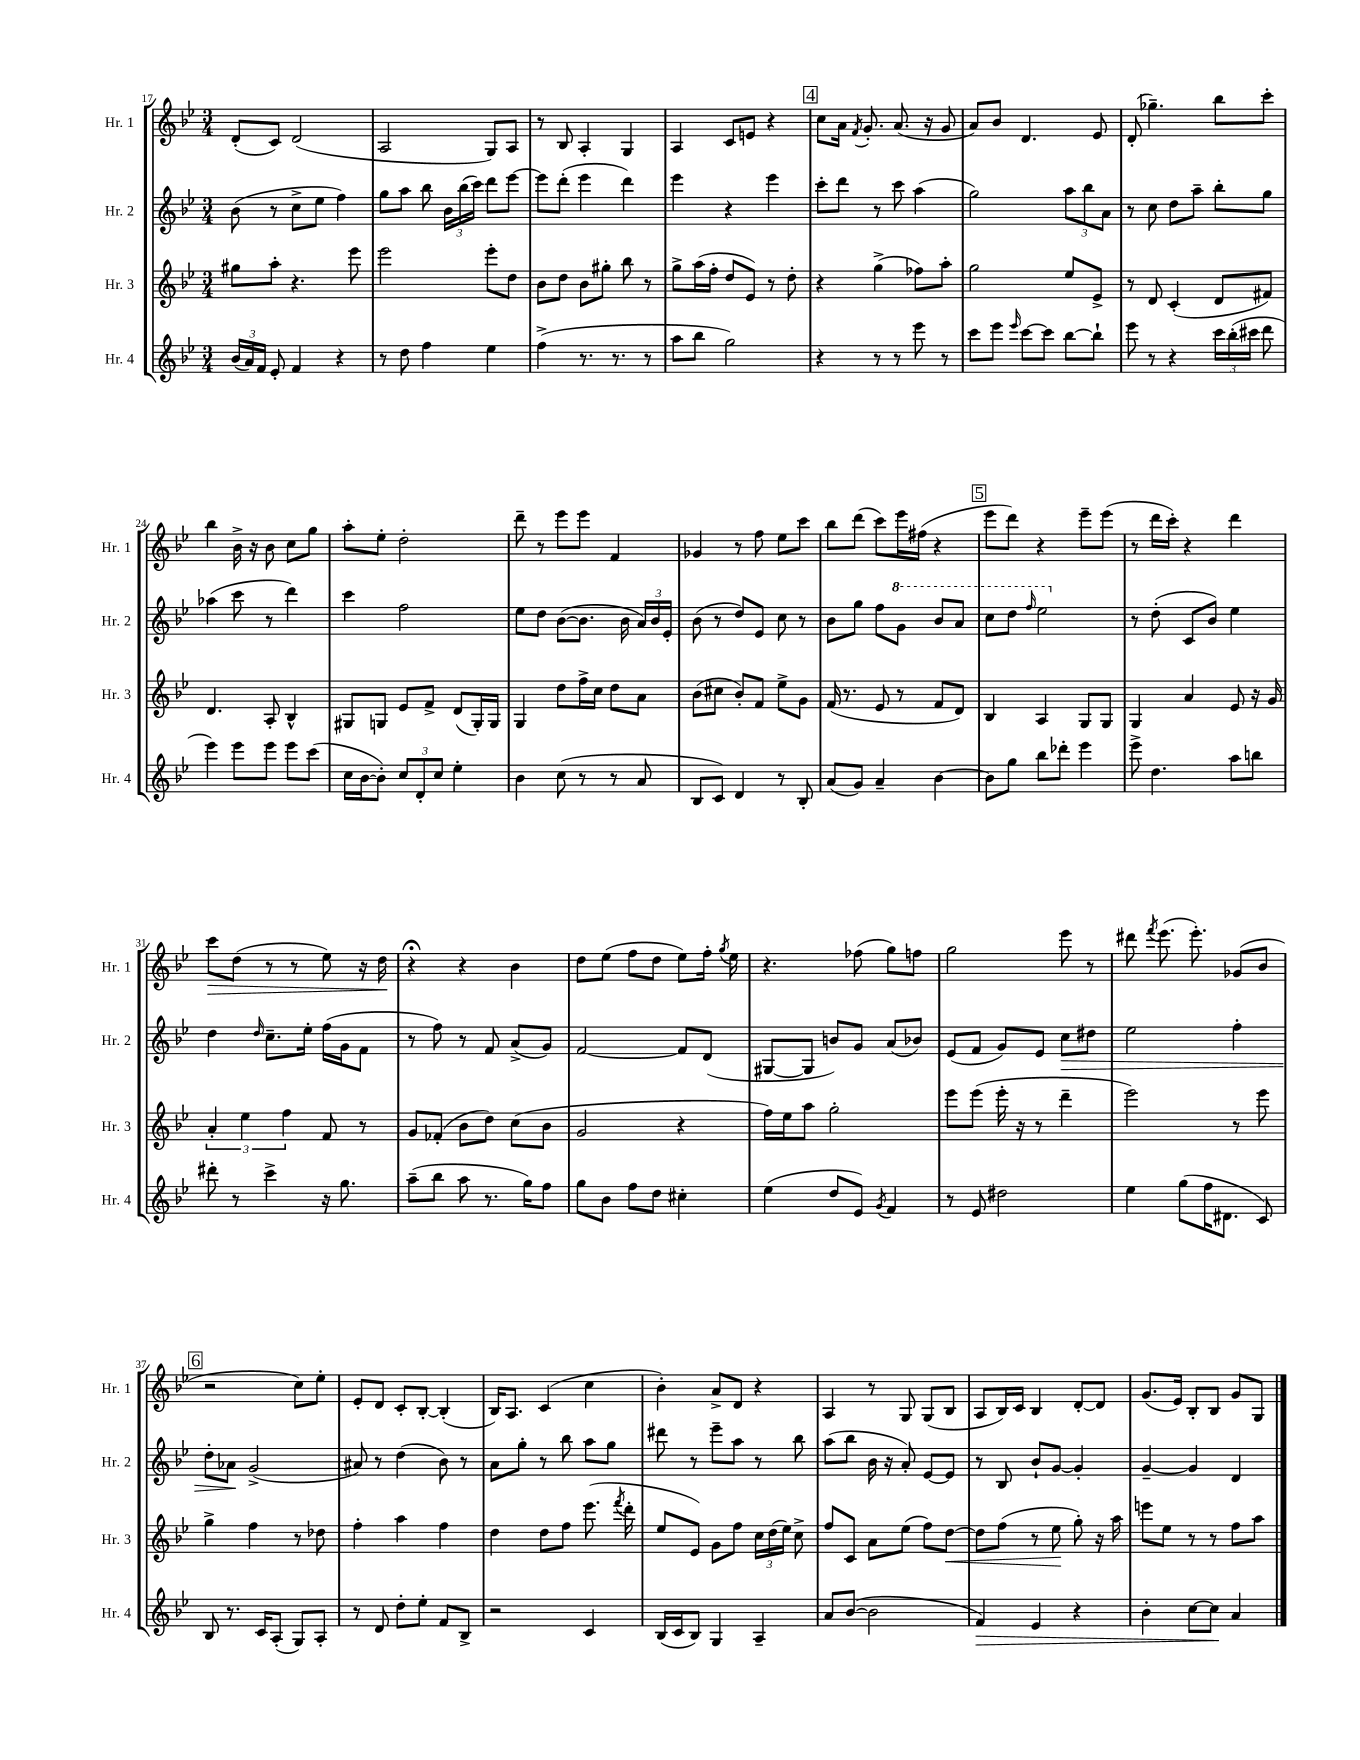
<<
\new StaffGroup <<
\new Staff = "s0" \with { instrumentName = "Hr. 1" shortInstrumentName = "Hr. 1" } {
    \clef treble \key bes \major \numericTimeSignature \time 3/4
    \autoBeamOff d'8[-.( c'8]) d'2( |
    a2 g8[) a8] |
    r8 bes8 a4-. g4 |
    a4 c'8[ e'8] r4 |
    \mark \markup { \box "4" } c''8[ a'16] \acciaccatura { f'8 } g'8.-. a'8.( r16 g'8 |
    a'8[) bes'8] d'4. ees'8 |
    d'8-.( ges''4.--) bes''8[ c'''8]-. |
    bes''4 bes'16-> r16 bes'8 c''8[ g''8] |
    a''8[-. ees''8]-. d''2-. |
    d'''8-- r8 ees'''8[ ees'''8] f'4 |
    ges'4 r8 f''8 ees''8[ c'''8] |
    bes''8[ d'''8]( c'''8[) ees'''16 fis''16]( r4 |
    \mark \markup { \box "5" } ees'''8[ d'''8]) r4 ees'''8[-- ees'''8]( |
    r8 d'''16[ c'''16]-.) r4 d'''4 |
    c'''8[\> d''8]( r8 r8 ees''8) r16 d''16\! |
    r4\fermata r4 bes'4 |
    d''8[ ees''8]( f''8[ d''8] ees''8[) f''16]-. \acciaccatura { g''8 } ees''16 |
    r4. fes''8( g''8[) f''8] |
    g''2 ees'''8 r8 |
    dis'''8 \acciaccatura { f'''8 } ees'''8.( ees'''8.-.) ges'8[( bes'8] |
    \mark \markup { \box "6" } r2 c''8[) ees''8]-. |
    ees'8[-. d'8] c'8[-. bes8]~-. bes4-.( |
    bes16[) a8.] c'4( c''4 |
    bes'4-.) a'8[-> d'8] r4 |
    a4 r8 g8 g8[( bes8] |
    a8[ bes16) c'16] bes4 d'8[~-. d'8] |
    g'8.[( ees'16]) bes8[-. bes8] g'8[ g8] \bar "|." |
}
\new Staff = "s1" \with { instrumentName = "Hr. 2" shortInstrumentName = "Hr. 2" } {
    \clef treble \key bes \major \numericTimeSignature \time 3/4
    \autoBeamOff bes'8( r8 c''8[-> ees''8] f''4) |
    g''8[ a''8] bes''8 \tuplet 3/2 { bes'16[ bes''16( c'''16]) } d'''8[ ees'''8]~ |
    ees'''8[ d'''8]-.( ees'''4 d'''4) |
    ees'''4 r4 ees'''4 |
    \mark \markup { \box "4" } c'''8[-. d'''8] r8 c'''8 a''4( |
    g''2) \tuplet 3/2 { a''8[ bes''8 a'8] } |
    r8 c''8 d''8[ a''8]-- bes''8[-. g''8] |
    aes''4( c'''8 r8 d'''4) |
    c'''4 f''2 |
    ees''8[ d''8] bes'8[~( bes'8.] bes'16 \tuplet 3/2 { a'16[) bes'16 ees'16]-. } |
    bes'8( r8 d''8[) ees'8] c''8 r8 |
    bes'8[ g''8] f''8[ \ottava #1 g''8] bes''8[ a''8] |
    \mark \markup { \box "5" } c'''8[ d'''8] \grace { f'''16 } ees'''2 \ottava #0 |
    r8 d''8-.( c'8[ bes'8]) ees''4 |
    d''4 \grace { d''16 } c''8.[-- ees''16]-. f''16[( g'16 f'8] |
    r8 f''8) r8 f'8 a'8[->( g'8]) |
    f'2~ f'8[ d'8]( |
    gis8[~ gis8] b'8[) g'8] a'8[( bes'8]) |
    ees'8[( f'8] g'8[) ees'8] c''8[\> dis''8] |
    ees''2 f''4-. |
    \mark \markup { \box "6" } d''8[-. aes'8]\! g'2->( |
    ais'8) r8 d''4( bes'8) r8 |
    a'8[ g''8]-. r8 bes''8 a''8[ g''8] |
    dis'''8 r8 ees'''8[-- a''8] r8 bes''8 |
    a''8[( bes''8] bes'16 r16 a'8-.) ees'8[~ ees'8] |
    r8 bes8 bes'8[-! g'8]~ g'4-. |
    g'4~-- g'4 d'4 \bar "|." |
}
\new Staff = "s2" \with { instrumentName = "Hr. 3" shortInstrumentName = "Hr. 3" } {
    \clef treble \key bes \major \numericTimeSignature \time 3/4
    \autoBeamOff gis''8[ a''8]-. r4. ees'''8 |
    ees'''2 ees'''8[-. d''8] |
    bes'8[ d''8] bes'8[ gis''8]-. bes''8 r8 |
    g''8[-> a''16( f''16]-. d''8[ ees'8]) r8 d''8-. |
    \mark \markup { \box "4" } r4 g''4->( fes''8[) a''8]-. |
    g''2 ees''8[ ees'8]-> |
    r8 d'8 c'4-.( d'8[ fis'8]) |
    d'4. a8-. bes4-^ |
    gis8[ g8] ees'8[ f'8]-> d'8[( g16-.) g16] |
    g4 d''8[ f''16-> c''16] d''8[ a'8] |
    bes'8[( cis''8] bes'8[-.) f'8] ees''8[-> g'8] |
    f'16( r8. ees'8 r8 f'8[ d'8]) |
    \mark \markup { \box "5" } bes4 a4 g8[ g8] |
    g4 a'4 ees'8 r16 g'16 |
    \tuplet 3/2 { a'4-. ees''4 f''4 } f'8 r8 |
    g'8[ fes'8]-.( bes'8[ d''8]) c''8[( bes'8] |
    g'2 r4 |
    f''16[) ees''16 a''8] g''2-. |
    ees'''8[ ees'''8]( ees'''16-. r16 r8 d'''4-- |
    ees'''2) r8 ees'''8 |
    \mark \markup { \box "6" } g''4-> f''4 r8 des''8 |
    f''4-. a''4 f''4 |
    d''4 d''8[ f''8] ees'''8.( \acciaccatura { f'''8 } d'''16-. |
    ees''8[ ees'8]) g'8[ f''8] \tuplet 3/2 { c''16[ d''16( ees''16]) } c''8-> |
    f''8[ c'8] a'8[ ees''8]( f''8[) d''8]~\< |
    d''8[ f''8]( r8 ees''8\! g''8-.) r16 a''16 |
    e'''8[ ees''8] r8 r8 f''8[ a''8] \bar "|." |
}
\new Staff = "s3" \with { instrumentName = "Hr. 4" shortInstrumentName = "Hr. 4" } {
    \clef treble \key bes \major \numericTimeSignature \time 3/4
    \autoBeamOff \tuplet 3/2 { bes'16[( a'16) f'16] } ees'8-. f'4 r4 |
    r8 d''8 f''4 ees''4 |
    f''4->( r8. r8. r8 |
    a''8[ bes''8] g''2) |
    \mark \markup { \box "4" } r4 r8 r8 ees'''8 r8 |
    c'''8[ ees'''8] \grace { ees'''16 } c'''8[~ c'''8] bes''8[~ bes''8]-! |
    ees'''8 r8 r4 \tuplet 3/2 { c'''16[ bes''16-.( cis'''16] } d'''8 |
    ees'''4) ees'''8[ ees'''8] ees'''8[ c'''8]( |
    c''16[ bes'16~ bes'8]-.) \tuplet 3/2 { c''8[ d'8-. c''8] } ees''4-. |
    bes'4 c''8( r8 r8 a'8 |
    bes8[ c'8]) d'4 r8 bes8-. |
    a'8[( g'8]) a'4-- bes'4~ |
    \mark \markup { \box "5" } bes'8[ g''8] bes''8[ des'''8]-. ees'''4 |
    ees'''8-> d''4. a''8[ b''8] |
    dis'''8-. r8 c'''4-> r16 g''8. |
    a''8[--( bes''8] a''8 r8. g''16[) f''8] |
    g''8[ bes'8] f''8[ d''8] cis''4-. |
    ees''4( d''8[ ees'8]) \acciaccatura { g'8 } f'4 |
    r8 ees'8 dis''2 |
    ees''4 g''8[( f''16 dis'8.] c'8) |
    \mark \markup { \box "6" } bes8 r8. c'16[ a8]-.( g8[) a8]-. |
    r8 d'8 d''8[-. ees''8]-. f'8[ bes8]-> |
    r2 c'4 |
    bes16[( c'16 bes8]) g4 a4-- |
    a'8[ bes'8]~( bes'2 |
    f'4\>) ees'4 r4 |
    bes'4-. c''8[~ c''8]\! a'4 \bar "|." |
}
>>
>>
\layout { \context { \Score currentBarNumber = #17 } }
